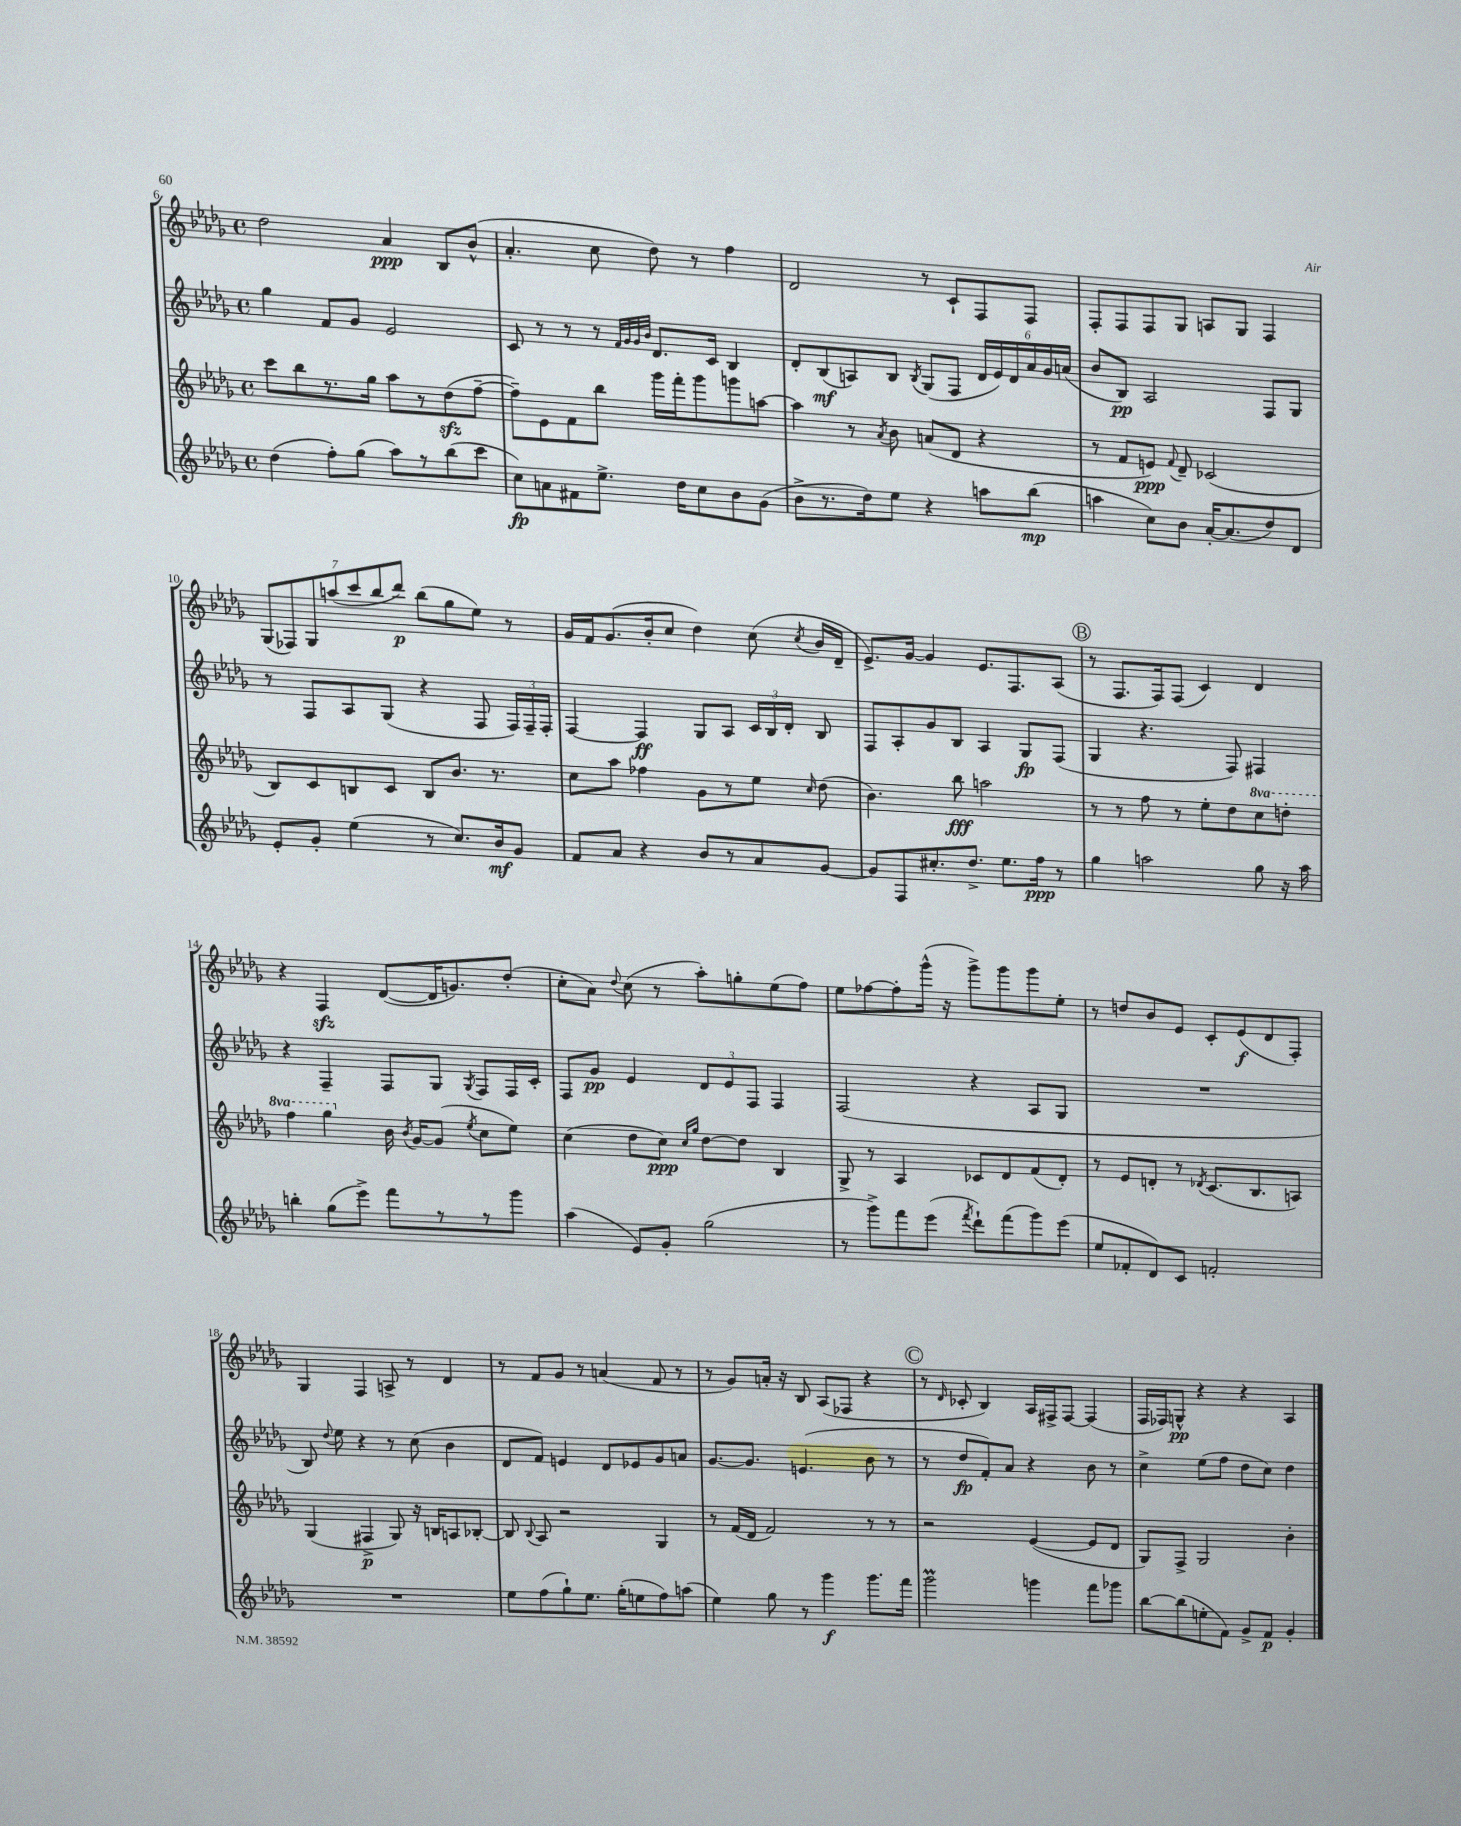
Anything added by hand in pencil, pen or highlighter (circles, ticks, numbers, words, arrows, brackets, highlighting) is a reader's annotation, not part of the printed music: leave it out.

**kern	**dynam	**kern	**dynam	**kern	**dynam	**kern	**dynam
*part4	*part4	*part3	*part3	*part2	*part2	*part1	*part1
*staff4	*staff4	*staff3	*staff3	*staff2	*staff2	*staff1	*staff1
*clefG2	*	*clefG2	*	*clefG2	*	*clefG2	*
*k[b-e-a-d-g-]	*	*k[b-e-a-d-g-]	*	*k[b-e-a-d-g-]	*	*k[b-e-a-d-g-]	*
*M4/4	*	*M4/4	*	*M4/4	*	*M4/4	*
*met(c)	*	*met(c)	*	*met(c)	*	*met(c)	*
=6	=6	=6	=6	=6	=6	=6	=6
(4dd-\	.	8ccc\L	.	4gg-\	.	2dd-\	.
.	.	8bb-\	.	.	.	.	.
8ff'\L)	.	8.r	.	8f/L	.	.	.
(8gg-\J	.	.	.	8g-/J	.	.	.
.	.	16gg-\Jk	.	.	.	.	.
8aa-\L)	.	8aa-\L	.	2e-/	.	4a-/	ppp
8r	.	8r	.	.	.	.	.
(8bb-\	.	(8dd-zz\	.	.	.	8B-/L	.
8ccc\J	.	[8ff~\J	.	.	.	(8b-^^/J	.
=7	=7	=7	=7	=7	=7	=7	=7
8cc\L)	fp	8ff~\L])	.	8c/	.	4.a-'/	.
8an\	.	8e-\	.	8r	.	.	.
8f#X\	.	8f\	.	8r	.	.	.
8.ee-^\J	.	8bb-\J	.	8r	.	8cc\	.
.	.	.	.	32qqf/LLL	.	.	.
.	.	.	.	32qqg-/	.	.	.
.	.	.	.	32qqg-/	.	.	.
.	.	.	.	32qqb-/JJJ	.	.	.
.	.	16ggg-\LL	.	8.d-/L	.	8dd-\)	.
16dd-\KL	.	16fff'\J	.	.	.	.	.
8cc\	.	8ggg-\	.	.	.	8r	.
.	.	.	.	16c/Jk	.	.	.
8b-\	.	8gggn\	.	4B-/	.	4ff\	.
(8g-\J	.	[8aan\J	.	.	.	.	.
=8	=8	=8	=8	=8	=8	=8	=8
8b-^\L	.	4aa\]	.	8d-'/L	.	2d-/	.
8.r	.	.	.	(8B-/	mf	.	.
.	.	8r	.	8An/)	.	.	.
16dd-\k)	.	.	.	.	.	.	.
.	.	8qa-/	.	.	.	.	.
8ee-\J	.	8b-\	.	8B-/J	.	.	.
.	.	.	.	8qB-/	.	.	.
4r	.	(8an/L	.	(8G-/L	.	8r	.
.	.	8d-/J	.	8F/J	.	8c`/L	.
8aan\L	.	4r	.	24d-/LL	.	8F/	.
.	.	.	.	24e-/)	.	.	.
.	.	.	.	24d-/	.	.	.
(8bb-\J	mp	.	.	24a-/	.	8F/J	.
.	.	.	.	24g-/	.	.	.
.	.	.	.	(24an/JJ	.	.	.
=9	=9	=9	=9	=9	=9	=9	=9
4aan\	.	8r	.	8b-/L	.	8F'/L	.
.	.	8f/L	.	8B-/J)	pp	8F/	.
8cc\L)	.	8en/J)	ppp	2A-/	.	8F/	.
.	.	8qqf/	.	.	.	.	.
8b-\J	.	8d-~/	.	.	.	8G-/J	.
[16a-'/KL	.	(2c-X/	.	.	.	8An/L	.
(8.a-/]	.	.	.	.	.	.	.
.	.	.	.	.	.	8G-/J	.
8dd-/)	.	.	.	8F/L	.	4F/	.
8d-/J	.	.	.	8G-/J	.	.	.
!!LO:LB:g=z
=10	=10	=10	=10	=10	=10	=10	=10
8e-'/L	.	8B-/L)	.	8r	.	(14G-/L	.
.	.	.	.	.	.	14F-X/)	.
8g-'/J	.	8c/	.	8F/L	.	.	.
.	.	.	.	.	.	14G-/	.
.	.	.	.	.	.	(14aan/	.
(4ee-\	.	8Bn/	.	8A-/	.	.	.
.	.	.	.	.	.	14ccc/	.
.	.	.	.	.	.	14bb-/	.
.	.	8c/J	.	(8G-/J	.	.	.
.	.	.	.	.	.	14ddd-/J)	p
8r	.	8B/L	.	4r	.	(8bb-\L	.
8.cc/L)	.	8.b-/J	.	.	.	8gg-\	.
.	.	.	.	8F/	.	8ee-\J)	.
16b-/k	mf	8.r	.	.	.	.	.
8g-/J	.	.	.	24F/LL)	.	8r	.
.	.	.	.	24F~/	.	.	.
.	.	.	.	24F'/JJ	.	.	.
=11	=11	=11	=11	=11	=11	=11	=11
8f/L	.	8cc\L	.	[4F/	.	16g-/LL	.
.	.	.	.	.	.	16f/J	.
8a-/J	.	8aa-\J	.	.	.	(8.g-/	.
4r	.	4ff-X\	.	4F/]	ff	.	.
.	.	.	.	.	.	16b-'/k	.
.	.	.	.	.	.	8cc/J	.
8b-/L	.	8g-\L	.	8G-/L	.	4dd-\)	.
8r	.	8r	.	8A-/J	.	.	.
8a-/	.	8ee-\J	.	24c/LL	.	(8cc\	.
.	.	.	.	24B-/	.	.	.
.	.	.	.	24d-'/JJ	.	.	.
.	.	16qqcc/	.	.	.	8qcc/	.
[8g-/J	.	(8dd-\	.	8B-/	.	16b-/LL	.
.	.	.	.	.	.	16d-~/JJ	.
=12	=12	=12	=12	=12	=12	=12	=12
8g-/L]	.	4.b-\)	.	8F/L	.	8.e-^/L)	.
8F/	.	.	.	8A-'/	.	.	.
.	.	.	.	.	.	[16g-/Jk	.
8.cc#X'/	.	.	.	8g-/	.	4g-/]	.
.	.	8bb-\	fff	8B-/J	.	.	.
8.dd-^/J	.	.	.	.	.	.	.
.	.	2aan\	.	4A-/	.	8.e-/L	.
8.ee-\L	.	.	.	.	.	.	.
.	.	.	.	.	.	8.F/	.
.	.	.	.	8G-/L	fp	.	.
16ff\Jk	ppp	.	.	.	.	.	.
8r	.	.	.	(8F/J	.	(8A-/J	.
!!LO:REH:place=s1:t=B
=13	=13	=13	=13	=13	=13	=13	=13
4gg-\	.	8r	.	4G-/	.	8r	.
.	.	8r	.	.	.	8.F/L	.
2aan\	.	8ff\	.	4.r	.	.	.
.	.	.	.	.	.	16F/k)	.
.	.	8r	.	.	.	(8F/J	.
.	.	8ee-'\L	.	.	.	4c/)	.
.	.	8dd-\	.	8F/)	.	.	.
*	*	*8va	*	*	*	*	*
8gg-\	.	8ccc\	.	4F#X/	.	4d-/	.
16r	.	8dddn'\J	.	.	.	.	.
16aa\	.	.	.	.	.	.	.
!!LO:LB:g=z
=14	=14	=14	=14	=14	=14	=14	=14
4bbn'\	.	4fff\	.	4r	.	4r	.
(8gg-\L	.	4ggg-\	.	4F~/	.	4Fzz/	.
8eee-^\J)	.	.	.	.	.	.	.
*	*	*X8va	*	*	*	*	*
8fff\L	.	16b-\	.	8F/L	.	([8d-/L	.
.	.	8qb-/	.	.	.	.	.
.	.	[16g-/KL	.	.	.	.	.
8r	.	(8g-/J]	.	8G-/J	.	16d-/K]	.
.	.	.	.	.	.	8.gn/)	.
.	.	8qee-/	.	8qG-/	.	.	.
8r	.	8cc\L	.	8F/L	.	.	.
8ggg-\J	.	8ee-\J)	.	16F/L	.	(8dd-'/J	.
.	.	.	.	16c'/JJ	.	.	.
=15	=15	=15	=15	=15	=15	=15	=15
(4aa-\	.	(4cc\	.	8F/L	.	8cc'\L	.
.	.	.	.	8g-/J	pp	8a-\J)	.
.	.	.	.	.	.	8qqdd-/	.
8e-/L)	.	8dd-\L	.	4e-/	.	(8cc\	.
8g-'/J	.	8cc\J)	ppp	.	.	8r	.
.	.	16qqcc/LL	.	.	.	.	.
.	.	16qqgg-/JJ	.	.	.	.	.
(2gg-\	.	[8dd-\L	.	12d-/L	.	8aa-'\L)	.
.	.	.	.	12e-/	.	.	.
.	.	8dd-\J]	.	.	.	8ggn'\	.
.	.	.	.	12F/J	.	.	.
.	.	4B-/	.	4F/	.	(8ee-\	.
.	.	.	.	.	.	8ff\J)	.
=16	=16	=16	=16	=16	=16	=16	=16
8r	.	8G-^/	.	(2F/	.	8ee-\L	.
8ggg-^\L)	.	8r	.	.	.	[8ff-X\	.
8fff\	.	4A-/	.	.	.	8ff-'\]	.
(8eee-\J	.	.	.	.	.	(16ggg-^^\Jk	.
.	.	.	.	.	.	16r	.
8qfff/	.	.	.	.	.	.	.
8ddd-`\L)	.	8c-X/L	.	4r	.	8ggg-^\L)	.
(8fff\	.	8d-/	.	.	.	8ggg-\	.
8ggg-\)	.	(8f/	.	8A-/L	.	8ggg-\	.
(8eee-\J	.	8d-'/J)	.	8G-/J	.	8ee-'\J	.
=17	=17	=17	=17	=17	=17	=17	=17
8ee-/L	.	8r	.	1r	.	8r	.
8f-X'/	.	8e-/L	.	.	.	8ddn/L	.
8d-/)	.	8dn'/J	.	.	.	8b-/	.
8c/J	.	8r	.	.	.	8e-/J	.
.	.	8qd-X/	.	.	.	.	.
2fn'/	.	(8.c/L	.	.	.	8c'/L	.
.	.	.	.	.	.	(8e-/	f
.	.	8.B-/	.	.	.	.	.
.	.	.	.	.	.	8d-/	.
.	.	8An/J)	.	.	.	8F'/J)	.
!!LO:LB:g=z
=18	=18	=18	=18	=18	=18	=18	=18
1r	.	(4G-/	.	8B-/)	.	4G-/	.
.	.	.	.	8qqdd-/	.	.	.
.	.	.	.	8ee-\	.	.	.
.	.	4F#X^/	p	4r	.	4F/	.
.	.	8G-/)	.	8r	.	8An^/	.
.	.	16r	.	(8cc\	.	8r	.
.	.	16Bn/KL	.	.	.	.	.
.	.	8An/	.	4b-\	.	4d-/	.
.	.	[8B-X'/J	.	.	.	.	.
=19	=19	=19	=19	=19	=19	=19	=19
8ee-\L	.	8B-/]	.	8d-/L	.	8r	.
.	.	8qqB-/	.	.	.	.	.
(8ff\	.	8A-/	.	8f/J)	.	8f/L	.
8gg-`\)	.	2r	.	4en/	.	8g-/J	.
8.ee-\J	.	.	.	.	.	8r	.
.	.	.	.	8d-/L	.	(4an/	.
(16gg-'\KL	.	.	.	.	.	.	.
8een\	.	.	.	8e-X/	.	.	.
8ff\)	.	4G-/	.	8g-/	.	8f/	.
(8aan\J	.	.	.	8an/J	.	8r	.
=20	=20	=20	=20	=20	=20	=20	=20
4ee-\)	.	8r	.	[8.g-/L	.	8r	.
.	.	(16f/LL	.	.	.	8g-/L)	.
.	.	16d-/JJ	.	8.g-/J]	.	.	.
8gg-\	.	2f/)	.	.	.	16an'/Jk	.
.	.	.	.	.	.	16r	.
8r	.	.	.	(4.en/	.	8B-/	.
4ggg-\	f	.	.	.	.	(8A-/L	.
.	.	.	.	.	.	8F-X/J	.
8.ggg-\L	.	8r	.	8b-\	.	4r	.
.	.	8r	.	8r	.	.	.
16fff\Jk	.	.	.	.	.	.	.
!!LO:REH:place=s1:t=C
=21	=21	=21	=21	=21	=21	=21	=21
2ggg-M\	.	2r	.	8r	.	8r	.
.	.	.	.	.	.	16qqd-/	.
.	.	.	.	8dd-/L	fp	8c-X'/	.
.	.	.	.	8f'/)	.	4B-/)	.
.	.	.	.	8a-/J	.	.	.
4gggn\	.	([4e-/	.	4r	.	16A-/LL	.
.	.	.	.	.	.	16F#X^/J	.
.	.	.	.	.	.	[8F#/J	.
8fff\L	.	8e-/L]	.	8b-\	.	(4F#/]	.
8ggg-X\J	.	8d-/J	.	8r	.	.	.
=22	=22	=22	=22	=22	=22	=22	=22
[8bb-\L	.	8G-/L)	.	4cc^\	.	16F/LL	.
.	.	.	.	.	.	16F-X/J)	.
(8bb-\]	.	8F^/J	.	.	.	8Gn^^/J	pp
8een'\	.	2G-/	.	(8ee-\L	.	4r	.
8f\J)	.	.	.	8ff\J	.	.	.
8g-^/L	.	.	.	8dd-\L	.	4r	.
8f/J	p	.	.	8cc\J)	.	.	.
4g-'/	.	4b-'\	.	4dd-\	.	4A-/	.
==	==	==	==	==	==	==	==
*-	*-	*-	*-	*-	*-	*-	*-
